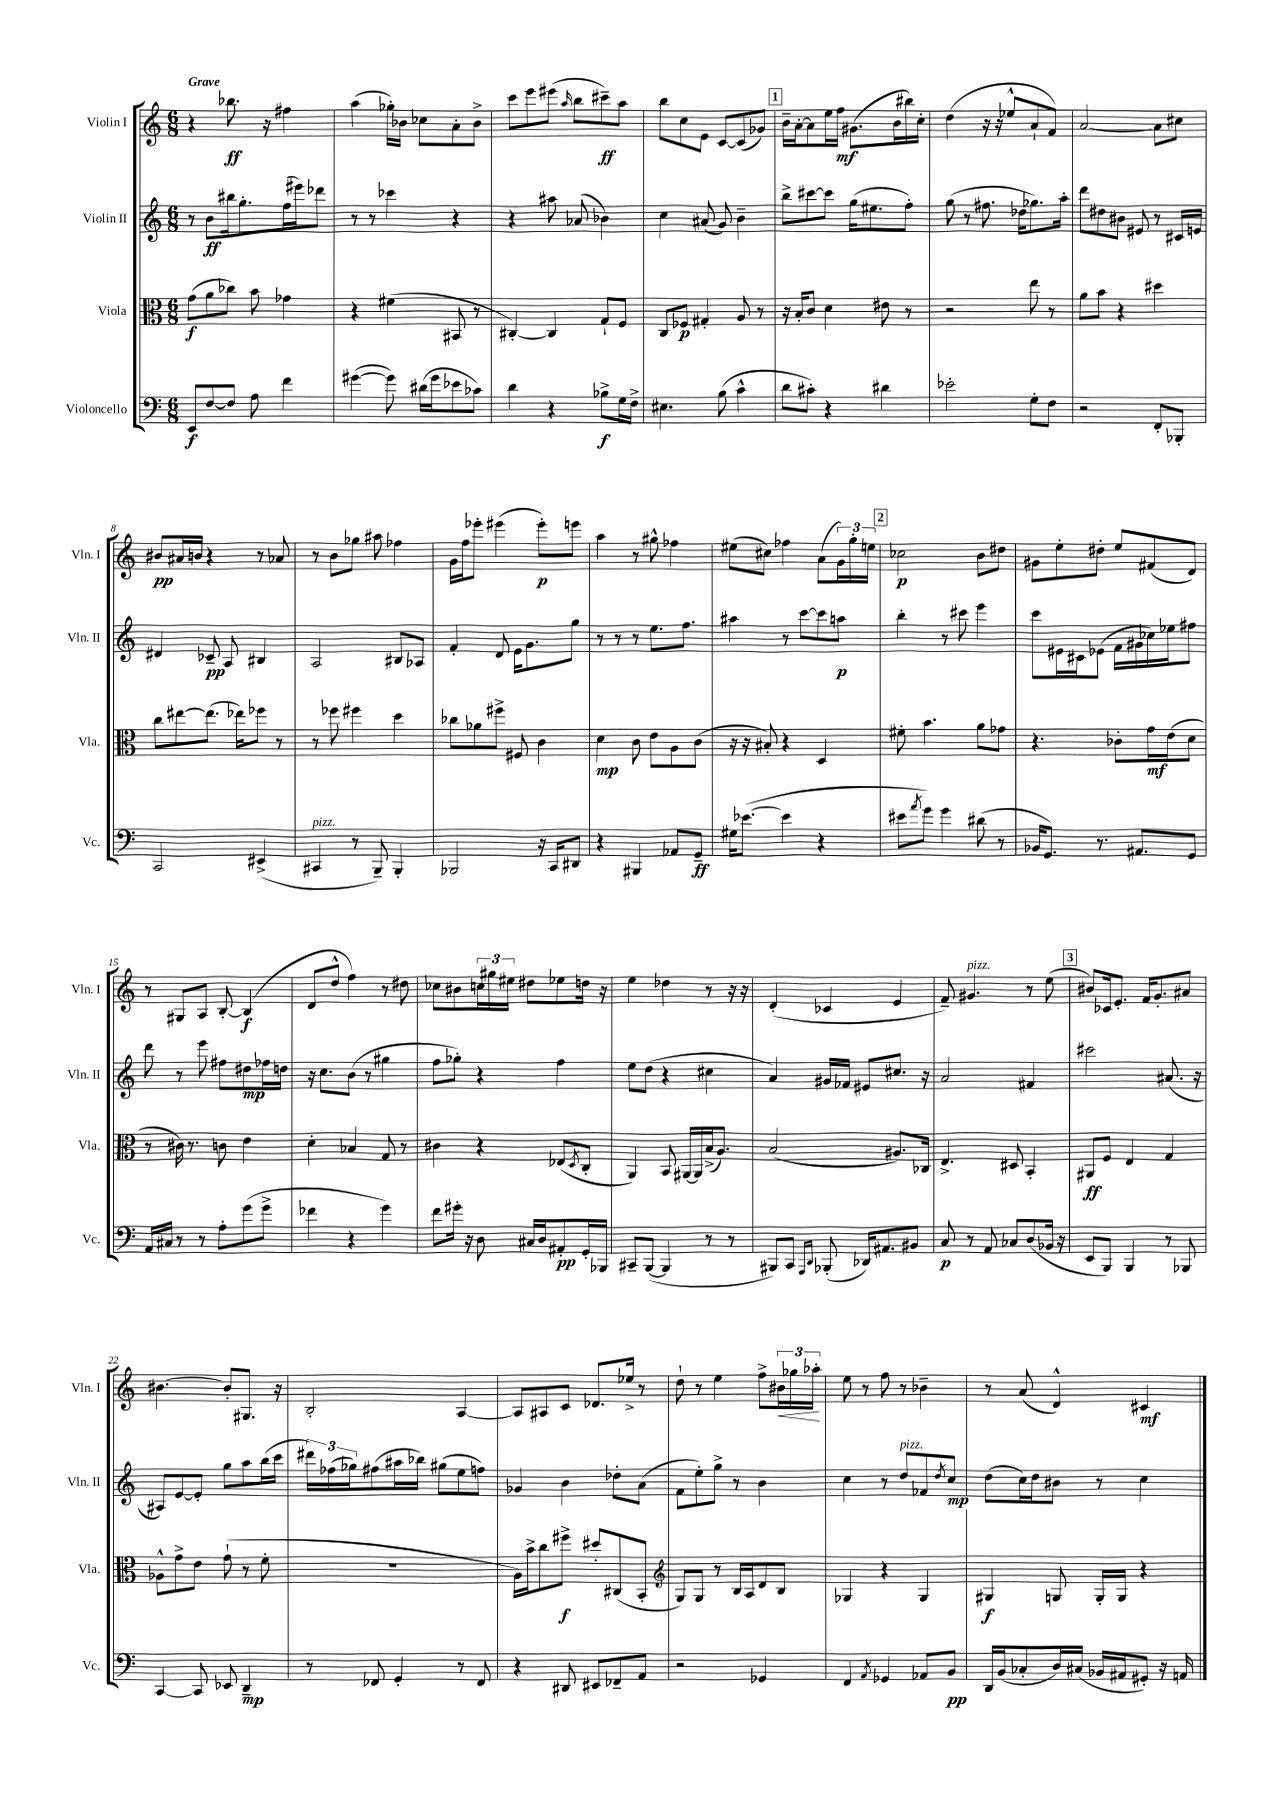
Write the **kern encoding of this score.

**kern	**kern	**kern	**kern
*staff4	*staff3	*staff2	*staff1
*clefF4	*clefC3	*clefG2	*clefG2
*k[]	*k[]	*k[]	*k[]
*M6/8	*M6/8	*M6/8	*M6/8
8EE	(8g	8r	4r
[8F	8a	8b	.
8F]	8cc-)	16bb#	8.bb-
.	.	8.gg'	.
8A	8b	.	.
.	.	.	16r
4f	4g-	(16ff	4ff#
.	.	16eee#)	.
.	.	8ddd-	.
=	=	=	=
([4g#	4r	8r	(4aa
.	.	8r	.
8g#])	(4f#	4ccc-	16gg-')
.	.	.	16b-
(16d#	.	.	8cc-
16g#	.	.	.
8e-	8BB#	4r	8a'
8c-)	8r	.	8b-^
=	=	=	=
4d	[4C#')	4r	8ccc
.	.	.	8eee
4r	4C#]	8aa#	(8eee#
.	.	.	16qqaa
.	.	(8a-	8bb
8B-^	8G`	4b-)	8ccc#~)
16G	8F	.	8aa
16F^	.	.	.
=	=	=	=
4.E#	8C	4cc	8bb
.	8F-	.	8cc
.	4G#'	(8a#	8e
(8B	.	8g)	[8c
4c^^	8A	4b~	(8c]
.	8r	.	8g-)
=	=	=	=
8d	16r	8bb^	16b~
.	16B'	.	[16a'
8c#')	8c	[8ccc#	8a]
4r	4d	8ccc#]	16ee
.	.	.	16ff
.	.	(16gg	(8.g#
.	.	8.ee#	.
4d#	8e#	.	.
.	.	.	16b
.	8r	8ff')	16bb#)
.	.	.	16cc'
=	=	=	=
2e-'	2r	(8gg	(4dd
.	.	8r	.
.	.	8.ff#	16r
.	.	.	16r
.	.	.	8ee-^^
.	.	16dd-	.
8G'	8ee	8.gg-)	8a`
8F	8r	.	8f)
.	.	16aa'	.
=	=	=	=
2r	8a	8ddd	[2a
.	8b	8dd#	.
.	4r	8b#	.
.	.	8e#	.
8FF'	4dd#	8r	8a]
8BBB-'	.	16c#	8cc#
.	.	16e	.
=	=	=	=
2CC	8cc	4d#	8b#
.	[8ee#	.	16a#
.	.	.	16b
.	(8.ee#]	8c-~	4r
.	.	8A	.
.	16ee-)	.	.
(4EE#^	8ff-	4B#	8r
.	8r	.	8a-
=	=	=	=
4CC#	8r	2A	8r
.	8ff-	.	8b
8r	4ff#	.	8gg-
8BBB~)	.	.	8aa#
4BBB'	4dd	8B#	4ff-
.	.	8A-	.
=	=	=	=
2BBB-	8cc-	4f'	16g
.	.	.	16ff
.	8a-	.	8eee-'
.	8ff#^	8d	(4eee#
.	8F#	16e	.
.	.	8.g	.
16r	4c	.	8eee#')
16CC	.	.	.
8DD#	.	8gg	8eee
=	=	=	=
4r	4d	8r	4aa
.	.	8r	.
4BBB#	8c	8r	8r
.	8e	8.ee	8gg#^^
8AA-	8A	.	4ff-
.	.	8.ff	.
8GG~	(8c	.	.
=	=	=	=
16G#	16r	4aa#	(8ee#
([8.e-	16r	.	.
.	8B#')	.	8cc#)
4e-]	4r	8r	4ff-
.	.	[8ccc	.
4r	4D	8ccc]	(8a
.	.	8aa	24g)
.	.	.	24gg'
.	.	.	24ee
=	=	=	=
8e#	8f#'	4bb'	2cc-
8qa	.	.	.
8g)	4.b	.	.
4g	.	8r	.
.	.	8ccc#	.
(8d#	8a	4eee	8b
8r	8g-	.	8dd#
=	=	=	=
16BB-	4.r	8ccc	8g#
8.GG)	.	.	.
.	.	16e#	8ee'
.	.	16c#	.
8.r	.	(8e-	8dd#'
.	8c-'	16f	8ee
8.AA#	.	16g#	.
.	16g	16cc-)	(8f#
.	(16e	16ee-	.
8GG	8d	8ff#	8d)
=	=	=	=
16AA	8r	8ddd	8r
16C#	.	.	.
8r	16c#)	8r	8G#
.	8.r	.	.
8r	.	8eee	8A
8A'	8c	8ff#	[8B'
(8g	4e	8dd#	(4B]
8g^	.	16ff-	.
.	.	16dd	.
=	=	=	=
4f-	4d'	16r	8d
.	.	8.cc	.
.	.	.	8dd^^
4r	4B-	(8b	4ff)
.	.	8r	.
4g)	8G	4gg#	8r
.	8r	.	8dd#
=	=	=	=
8f	4c#	8ff	8cc-
16g#'	.	8gg-')	8b#
16r	.	.	.
8D	4r	4r	24cc
.	.	.	24gg#
.	.	.	24ee#
16C#	.	.	8dd#
16D	.	.	.
8AA#'	(8E-	4ff	8ee-
.	8qD	.	.
16GG'	8C'	.	16dd
16BBB-	.	.	16r
=	=	=	=
8CC#~	4AA)	8ee	4ee
([8BBB	.	(8dd	.
4BBB]	8BB	4r	4dd-
.	[16AA#	.	.
.	16AA#]	.	.
8r	(16B^	4cc#	8r
.	8.A)	.	.
8r	.	.	16r
.	.	.	16r
=	=	=	=
8BBB#)	(2B	4a)	(4d'
8CC	.	.	.
16qqAAA	.	.	.
16qqDD	.	.	.
(8BBB-'	.	16g#	4c-
.	.	16f-	.
16DD-)	.	8e#	.
8.AA#	.	.	.
.	8.A#)	8.cc#	4e
8BB#	.	.	.
.	16C-	16r	.
=	=	=	=
8C	4.E^	2a	8f~)
8r	.	.	4.g#
8AA	.	.	.
8C-	8D#	.	.
(8D	4BB'	4f#	8r
16BB-	.	.	(8ee
16r	.	.	.
=	=	=	=
8EE	8AA#	2ccc#	8b#)
8BBB)	8F	.	16c-
.	.	.	8.e'
4BBB	4E	.	.
.	.	.	16f
.	.	.	8.g'
8r	4G	(8.a#	.
8BBB-	.	.	8a#
.	.	16r	.
=	=	=	=
[4CC	8A-^^	8A#)	[4.b#
.	8g^	[8e	.
8CC]	8e	8e']	.
8EE-	(8g`	8gg	8b#']
4DD~	8r	8aa	8.G#
.	8f'	(16bb	.
.	.	16ccc	16r
=	=	=	=
8r	2.r	24ddd#)	2B'
.	.	(24ff-	.
.	.	24gg-)	.
8FF-	.	(8ff#	.
4GG'	.	16aa#	.
.	.	16bb-)	.
.	.	(8gg#	.
8r	.	8ee	[4A
8FF-	.	8ff)	.
=	=	=	=
4r	16A)	4g-	8A]
.	16b^	.	.
.	8cc	.	8A#
8DD#	8ff#^	4b	8c
8EE#	8dd#'	.	8.d-
8FF-~	(8C#	8dd-'	.
.	.	.	16ee-^
8AA	8BB'	(8a	8r
=	=	=	=
*	*clefG2	*	*
2r	8G)	8f	8dd`
.	8G	8ee')	8r
.	8r	8gg^	4ee
.	16B	8r	.
.	16A	.	.
4GG-	8d	4b	8ff^
.	8B	.	24b#
.	.	.	24gg-
.	.	.	24aa-'
=	=	=	=
4FF	4G-	4cc	8ee
.	.	.	8r
8qAA	.	.	.
4GG-	4r	8r	8ff
.	.	8dd	8r
8AA-	4G-	8f-	4b-~
.	.	8qdd	.
8BB	.	8cc	.
=	=	=	=
16DD	4G#	(8dd	8r
(16BB	.	.	.
8C-'	.	16cc)	(8a
.	.	16dd	.
16D)	8G	8b#	4d^^)
(16C#	.	.	.
16BB-	16G'	8r	.
16AA#	16G	.	.
8GG#')	4r	4cc	4c#
16r	.	.	.
16AA	.	.	.
==	==	==	==
*-	*-	*-	*-
